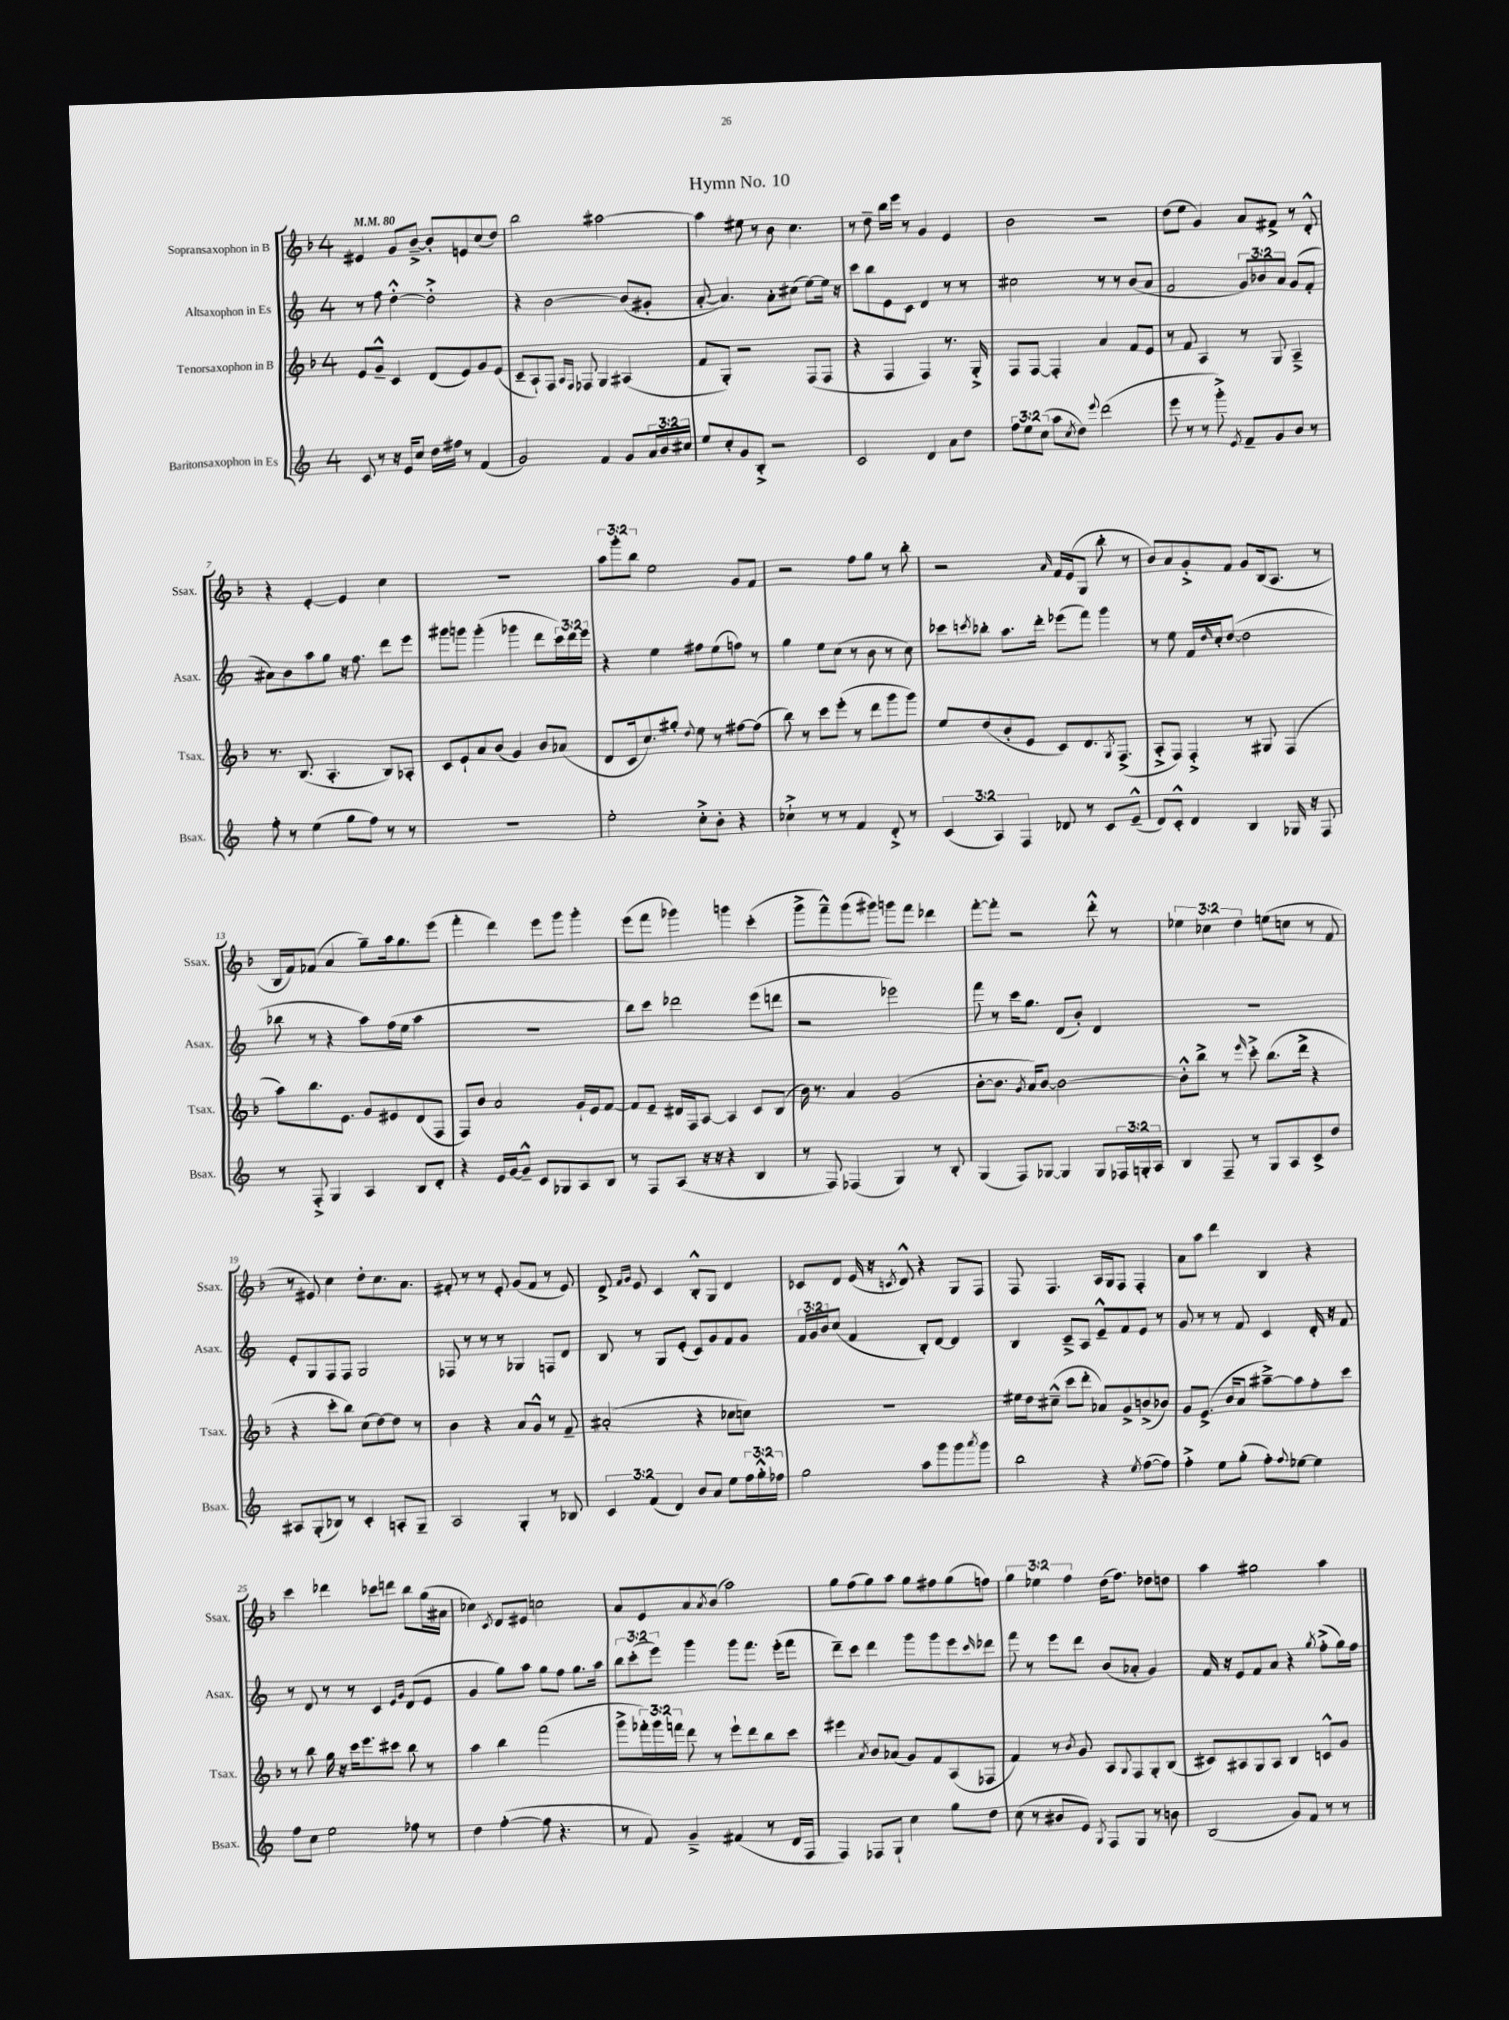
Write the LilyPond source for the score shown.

\header { title = "Hymn No. 10" }
<<
\new StaffGroup <<
\new Staff = "s0" \with { instrumentName = "Sopransaxophon in B" shortInstrumentName = "Ssax." } {
    \clef treble \key f \major \once \override Staff.TimeSignature.style = #'single-digit \time 4/4 \override Staff.TupletNumber.text = #tuplet-number::calc-fraction-text \tempo 4 = 80
    eis'4 g'8 bes'8~---> bes'8-. e'8 c''8( d''8) |
    bes''2 ais''2~ |
    ais''4 eis''8 r8 bes'8 c''4. |
    r8 d''8-- bes''16 e'''16 r8 g'4 e'4 |
    bes'2 r2 |
    d''8( e''8 g'4) a'8 fis'8-> r8 d'8-.-^ |
    r4 e'4~-. e'4 c''4 |
    R1 |
    \tuplet 3/2 { a''8 g'''8-. bes''8 } e''2 g'8 f'8 |
    r2 f''8 g''8 r8 bes''8-. |
    r2 \grace { a'16 } f'16 e'16( g8 bes''8-. r8 |
    bes'8) a'8 g'8-.-> f'8 g'8 bes16( a8. r8 |
    bes16 f'16) fes'8( a'4 g''8--) a''16 g''8. e'''8( |
    f'''4-. d'''4) e'''8 g'''8 g'''4-. |
    e'''8( f'''8 ges'''4) g'''4 c'''4-.( |
    g'''8-> f'''8---^) g'''8( gis'''8) g'''8 f'''8 des'''4 |
    f'''8~-. f'''8-. r2 d'''8-.-^ r8 |
    \tuplet 3/2 { ees''4 ces''4 d''4 } e''8( c''8 r8 f'8 |
    r8 eis'8) c''4 d''8-. c''8. a'8. |
    fis'8-. r8 r8 e'8-. g'8( fis'8 r8 e'8) |
    d'8-> \grace { f'16 g'16 } e'8 c'4 bes8-.-^ g8 d'4 |
    ces'8 d'8 e'16( r16 \acciaccatura { c'8 } d'8-^) r4 g8 f8 |
    f8 f4. a16 g16 f8 f4-. |
    a'8 a''8 d'''4 bes4 r4 |
    c'''4 des'''4 ces'''8 d'''8 bes''8 g''16( ais'16 |
    ces''4) \acciaccatura { c'8 } d'8 eis'8 c''2 |
    a'8 e'8 a'8 \acciaccatura { a'8 } bes'8( a''2) |
    g''8 f''8( g''8) a''8 g''8 fis''8 g''8( f''8) |
    \tuplet 3/2 { g''4 ees''4 f''4 } d''16( f''8.) des''8 d''8 |
    a''4 gis''2 a''4 \bar "|." |
}
\new Staff = "s1" \with { instrumentName = "Altsaxophon in Es" shortInstrumentName = "Asax." } {
    \clef treble \key c \major \once \override Staff.TimeSignature.style = #'single-digit \time 4/4 \override Staff.TupletNumber.text = #tuplet-number::calc-fraction-text
    r8 f''8 d''4~-.-^ d''2-.-> |
    r4 b'2~ b'8( gis'8-. |
    a'8~-. a'4.) a'8-. cis''8( e''8~) e''16 r16 |
    c'''8 b''8 e'8 c'8 d'4 r8 r8 |
    cis''2 r8 r8 b'8( a'8 |
    f'2 \tuplet 3/2 { g'8) bes'8 a'8 } g'8( f'8-. |
    ais'8) b'8 a''8 g''8 r16 f''8. d'''8 e'''8 |
    gis'''8 g'''8 g'''4-.( ges'''4 d'''8 \tuplet 3/2 { c'''16) d'''16 e'''16 } |
    r4 e''4 fis''8 e''8( f''8) r8 |
    g''4 e''8 c''8( r8 b'8 r8 c''8) |
    ces'''8 \acciaccatura { c'''8 } bes''8-. a''8. d'''16-. ees'''8( f'''8) g'''4 |
    r8 e''8 f'16 \grace { d''16 } c''16-. d''8~( d''2 |
    bes''8 r8 r4 a''8) f''16( e''16 a''4 |
    R1 |
    b''8) c'''8 des'''2 e'''8( d'''8 |
    r2 ees'''2) |
    f'''8 r8 c'''16 g''8. d'8( b'8-.) d'4 |
    R1 |
    e'8-. g8 f8 f8 g2 |
    fes8 r8 r8 r8 ges4 f8 d'8 |
    b8 r8 g8 e'8-.( c'8) g'8 f'8 g'8 |
    \tuplet 3/2 { f'16 g'16 b'16 } c''8( f'4 b8-.) d'8~ d'4 |
    b4 c'8---> a8 e'8---^ f'8 e'8 r8 |
    g'8 r8 r8 f'8 c'4 d'16-. r16 f'8 |
    r8 d'8 r8 r8 c'4 \grace { e'16 g'16 } d'8( e'8 |
    g'4 g''8) a''8 g''8 f''8 g''8. a''16 |
    \tuplet 3/2 { b''8 c'''8-.( e'''8) } g'''4 g'''8 f'''8. e'''16-.( f'''8 |
    d'''8--) c'''8 d'''4 g'''8 g'''8 e'''8 \grace { c'''16 } des'''8 |
    f'''8 r8 e'''8 d'''8 b'8( aes'8-. g'4) |
    f'16 r16 e'8 f'8 a'8 r4 \acciaccatura { g''8 } f''8-.->( g''16) f''16 \bar "|." |
}
\new Staff = "s2" \with { instrumentName = "Tenorsaxophon in B" shortInstrumentName = "Tsax." } {
    \clef treble \key f \major \once \override Staff.TimeSignature.style = #'single-digit \time 4/4 \override Staff.TupletNumber.text = #tuplet-number::calc-fraction-text
    e'8 g'8---^ c'4 d'8( e'8) g'8 e'8( |
    c'8-- a8-!) f8 \grace { a16 f16 } fes8 g4 ais4( |
    f'8 g8-.) r2 f8( f8 |
    r4 f4 f4) r8. g16-.-> |
    f8 f8~ f4-. a'4 f'8 e'8 |
    r8 f'8 a4 r8 g8 a4---> |
    r8. bes8.( a4.-. bes8) aes8-. |
    c'8 e'8-! a'8 bes'8( g'4) bes'8 aes'8( |
    d'8 c'16 c''8.) gis''8-. \appoggiatura { d''8 } e''8 r8 fis''8~ fis''8( |
    bes''8) r8 c'''8 e'''8-.( r8 d'''8 g'''8 g'''8) |
    e''8 d''8( bes'8-. e'8 c'8) d'8. \acciaccatura { g8 } f8.->( |
    a8-.-> f8) f4-.-> r8 gis8 f4( |
    a''8) bes''8. e'8. g'8 eis'8 d'8( f8 |
    f8) bes'8 a'2 g'16-! e'16 f'8~ |
    f'8 e'8-- dis'16 f16 a8~ a4 c'8 bes8( |
    bes'16) r8. a'4 g'2( |
    bes'8~-. bes'8. \acciaccatura { g'8 } a'16) bes'8~ bes'2~ |
    bes'8-.-^ bes''8-> r8 \grace { e'''16 } c'''8-.-> bes''8.( d'''16-> r4 |
    r4 c'''8-. bes''8) c''8( d''8~) d''8 r8 |
    bes'4 r4 a'8 g'8-^ r8 f'8-- |
    ais'2-.( r4 ces''8 c''8) |
    R1 |
    eis''16 d''16 cis''8---^( c'''8 d'''8-. aes'8) g'8-> b'8->( bes'8) |
    g'8 e'8.->( bes'16 a'8 ais''8~--->) ais''8 f''8-. c'''8 |
    r8 bes''8 g''16 r16 c'''16 e'''8. cis'''8 bes''8 r8 |
    a''4 bes''4 f'''2( |
    g'''8-> \tuplet 3/2 { fes'''16-.) g'''16 f'''16 } d'''8 r8 e'''8-! d'''8 bes''8 c'''8 |
    eis'''4 \acciaccatura { a'8 } bes'8 aes'8( g'8) f'8 a8( fes8 |
    f'4) r8 \acciaccatura { bes'8 } g'8 a8 \appoggiatura { g8 } f8 g8-. bes8( |
    cis'8) ais8 g8 ais8 bes4 c'8-^ g'8 \bar "|." |
}
\new Staff = "s3" \with { instrumentName = "Baritonsaxophon in Es" shortInstrumentName = "Bsax." } {
    \clef treble \key c \major \once \override Staff.TimeSignature.style = #'single-digit \time 4/4 \override Staff.TupletNumber.text = #tuplet-number::calc-fraction-text
    c'8 r8 r16 e'16 c''8 d''16 fis''16 r8 f'4( |
    g'2) f'4 g'8 \tuplet 3/2 { a'16 b'16 cis''16 } |
    e''8 c''8-. g'8 b8-.-> r2 |
    c'2 d'4 a'8 d''8 |
    \tuplet 3/2 { f''8 e''8 c''8( } a''8 \acciaccatura { c''8 } d''8) \appoggiatura { e'''8 } d'''2( |
    e'''8 r8 r8 g'''8-.->) \acciaccatura { e'8 } f'8-- g'8 b'8 r8 |
    f''8-. r8 e''4( g''8 f''8) r8 r8 |
    R1 |
    e''2-. c''8-.-> b'8-. r4 |
    ces''4-!-> r8 r8 f'4 d'8-.-> r8 |
    \tuplet 3/2 { c'4( a4) f4 } des'8 r8 c'8 e'8---^( |
    d'8) c'8-.-^ d'4 b4 ges16 r16 f8 |
    r8 f8-.-> g4 a4 b8 d'8-. |
    r4 e'16 g'16~ g'8---^ c'8 ges8 a8 b8 |
    r8 f8 a8( r16 r16 r4 b4 |
    r8 f8) fes4( g4) r8 b8-. |
    g4( f8) ges8~ ges4 ges8 \tuplet 3/2 { fes16 g16-. a16 } |
    b4 f8-- r8 g8 a8 c'8-> d''8 |
    ais8 g8-.( bes8) r8 c'4-. a8-. g8-- |
    a2 g4-. r8 bes8 |
    \tuplet 3/2 { c'4 f'4( d'4) } b'8 a'8 e''8 \tuplet 3/2 { f''16 g''16-.-^ fes''16 } |
    g''2 a''8 g'''8 g'''8 \acciaccatura { a'''8 } g'''8 |
    b''2 r4 \acciaccatura { e''8 } f''8~( f''8) |
    f''4-.-> e''8 g''8-.( f''8-.) \appoggiatura { f''8 } ees''8~ ees''4 |
    f''8 c''8 e''2 fes''8 r8 |
    d''4 f''4~-.( f''8 r4. |
    r8 f'8) g'4---> fis'4( r8 d'16 f16 |
    f4) fes8 g8-! c''4 g''8 d''8 |
    c''8( r8 bis'8 e'8) \acciaccatura { g8 } f8 g8 r8 b'8 |
    b2( g'8) f'8 r8 r8 \bar "|." |
}
>>
>>
